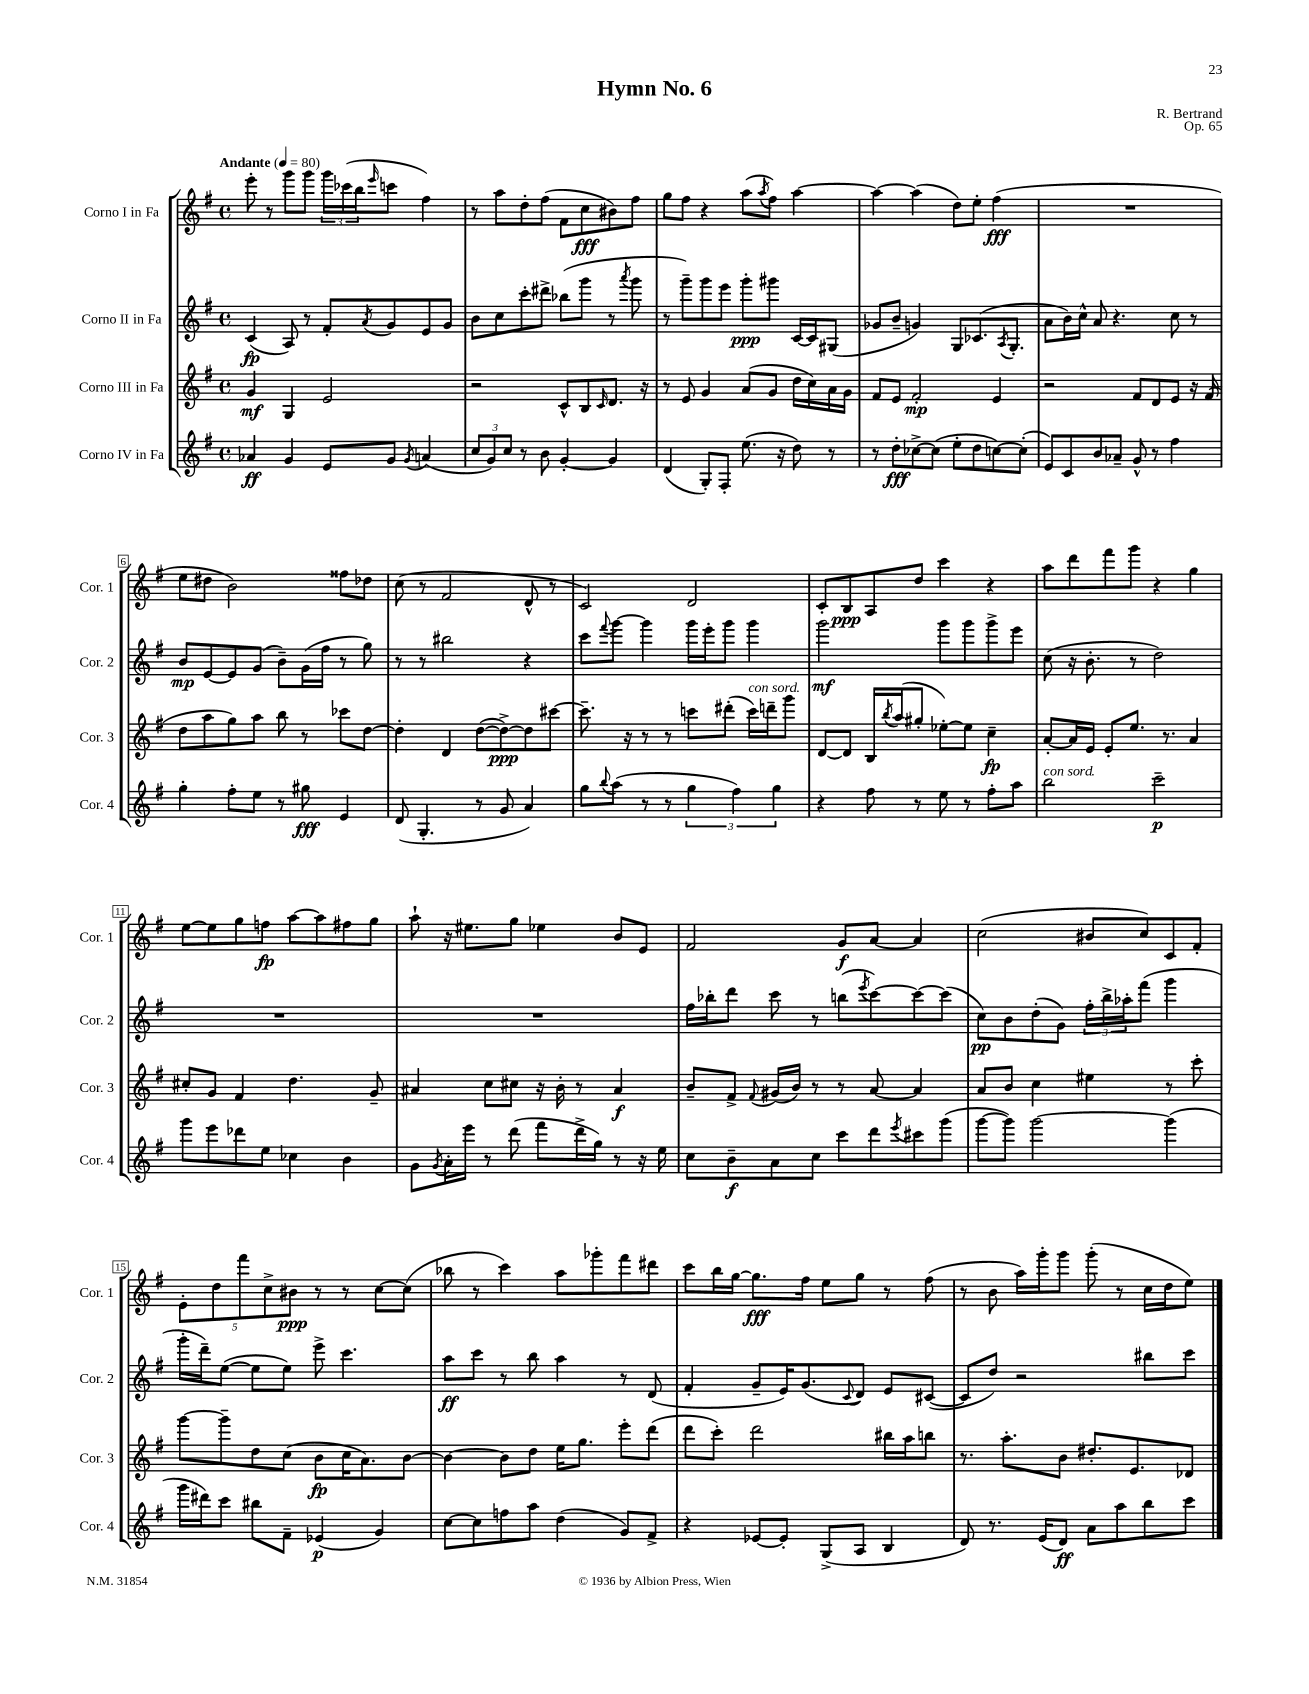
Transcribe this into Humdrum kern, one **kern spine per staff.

**kern	**kern	**kern	**kern
*staff4	*staff3	*staff2	*staff1
*clefG2	*clefG2	*clefG2	*clefG2
*k[f#]	*k[f#]	*k[f#]	*k[f#]
*M4/4	*M4/4	*M4/4	*M4/4
*met(c)	*met(c)	*met(c)	*met(c)
*MM80	*MM80	*MM80	*MM80
4a-/	4g/	(4c/	8eee'\
.	.	.	8r
4g/	4G/	8A/)	8ggg\L
.	.	8r	8ggg\J
8e/L	2e/	8f#'/L	24ggg\LL
.	.	.	(24ccc-\
.	.	.	24bb\J
.	.	8qa/	16qqeee/
8g/J	.	8g/	8ccc\J
8qg/	.	.	.
(4a/	.	8e/	4ff#\)
.	.	8g/J	.
=	=	=	=
12cc/L	2r	8b\L	8r
12g/)	.	.	.
.	.	8cc\	8aa\L
12cc/J	.	.	.
8r	.	8ccc'\	8dd'\
8b\	.	8ddd#^\J	(8ff#\J
[4g'/	8c^^/L	(8bb-\L	8f#\L
.	8B/	8ggg\J	8cc\
.	16qqc/	.	.
4g/]	8.d/J	8r	8b#\)
.	.	8qaaa/	.
.	.	8ggg\	8ff#\J
.	16r	.	.
=	=	=	=
(4d/	8r	8r	8gg\L
.	8e/	8ggg~\L)	8ff#\J
8G'/L)	4g/	8ggg\	4r
8F#'/J	.	8eee\J	.
(8.ee\	(8a/L	8ggg'\L	(8aa\L
.	.	.	8qaa/
.	8g/J	8ggg#\J	8ff#\J)
16r	.	.	.
8dd\)	16dd\LL	[16c/LL	[4aa\
.	16cc\)	16c/]J	.
8r	16a\	(8G#/J	.
.	16g\JJ	.	.
=	=	=	=
8r	8f#/L	8g-/L	4aa\_
8dd'\L	8e/J	8b~/J	.
[8cc-^\	2f#'/	4g/)	(4aa\]
(8cc-\]J	.	.	.
8ee'\L	.	8G/L	8dd\L)
8dd\	.	(8.c-/	8ee'\J
[8cc\)	4e/	.	(4ff#\
.	.	8qA/	.
.	.	8.G'/J	.
(8cc'\]J	.	.	.
=	=	=	=
8e/L)	2r	8a\L	1r
8c/	.	16b\L)	.
.	.	16cc^^\JJ	.
8b/	.	8a/	.
8a-~/J	.	4.r	.
8g^^/	8f#/L	.	.
8r	8d/	.	.
4ff#\	8e/J	8cc\	.
.	16r	8r	.
.	(16f#/	.	.
=	=	=	=
4gg'\	8dd\L	8b/L	8ee\L
.	8aa\	[8e/	8dd#\J
8ff#'\L	8gg\)	8e/]	2b\)
8ee\J	8aa\J	(8g/J	.
8r	8bb\	8b~\L)	.
8gg#\	8r	(16g\L	.
.	.	16ff#\JJ	.
4e/	8ccc-\L	8r	8ff##\L
.	[8dd\J	8gg\)	8dd-\J
=	=	=	=
(8d/	4dd'\]	8r	(8cc\
4.G'/	.	8r	8r
.	4d/	2bb#\	2f#/
8r	([8dd\L	.	.
8g/	8dd^\_)	.	.
4a/)	8dd\]	4r	8d^^/
.	[8ccc#\J	.	8r
=	=	=	=
8gg\L	8.ccc#~\]	8ccc\L	2c/)
8qqbb/	.	8qqfff#/	.
(8aa\J	.	[8ggg\J	.
.	16r	.	.
8r	8r	4ggg\]	.
8r	8r	.	.
6gg\	8ccc\L	16ggg\LL	2d/
.	.	16eee'\J	.
.	(8ddd#'\J	8ggg\J	.
6ff#\)	.	.	.
.	16ccc\LL)	4ggg\	.
.	16ddd~\J	.	.
6gg\	.	.	.
.	8ggg\J	.	.
=	=	=	=
4r	[8d/L	2ggg\	8c'/L
.	8d/]J	.	8B/
8ff#\	16B/LL	.	8A/
.	8qbb/	.	.
.	(16aa/J	.	.
8r	8gg#'/J	.	8dd/J
8ee\	[8ee-'\L)	8ggg\L	4ccc\
8r	8ee-\]J	8ggg\	.
8ff#'\L	4cc~\	8ggg^\	4r
8aa\J	.	8eee\J	.
=	=	=	=
2bb\	[8a'/L	(8cc\	8aa\L
.	16a/]L	16r	8ddd\
.	16e/JJ	8.b'\	.
.	8e'/L	.	8fff#\
.	8.ee/J	8r	8ggg\J
2ccc~\	.	2dd\)	4r
.	8.r	.	.
.	4a/	.	4gg\
=	=	=	=
8ggg\L	8cc#'/L	1r	[8ee\L
8eee\	8g/J	.	8ee\]
8ddd-\	4f#/	.	8gg\
8ee\J	.	.	8ff\J
4cc-\	4.dd\	.	[8aa\L
.	.	.	8aa\]
4b\	.	.	8ff#\
.	8g~/	.	8gg\J
=	=	=	=
8g\L	4a#/	1r	8aa`\
8qg/	.	.	.
16a'\L	.	.	16r
16eee\JJ	.	.	8.ee#\L
8r	8cc\L	.	.
(8ddd\	8cc#\J	.	8gg\J
8fff#\L	16r	.	4ee-\
.	16b'\	.	.
16ddd^\L	8r	.	.
16gg\JJ)	.	.	.
8r	4a#/	.	8b/L
16r	.	.	8e/J
16ee\	.	.	.
=	=	=	=
8cc\L	8b~/L	16ff#\LL	2f#/
.	.	16bb-'\J	.
8b~\	8f#^/J	8ddd\J	.
.	8qqf#/	.	.
8a\	(16g#/LL	8ccc\	.
.	16b/JJ)	.	.
8cc\J	8r	8r	.
8ccc\L	8r	(8bb\L	8g/L
.	.	8qeee/	.
8ddd\	[8a/	[8ccc\)	[8a/J
8qeee/	.	.	.
8ccc#\	4a/]	8ccc\_	4a/]
(8ggg\J	.	(8ccc\]J	.
=	=	=	=
[8ggg\L	8a/L	8cc\L)	(2cc\
8ggg\]J)	8b/J	8b\	.
[2ggg\	4cc\	(8dd'\	.
.	.	8g\J)	.
.	4ee#\	24ff#'\LL	8b#/L
.	.	24bb^\	.
.	.	24aa-'\J	.
.	.	(8fff#\J	8cc/)
(4ggg\]	8r	4ggg\	8c/
.	8ccc'\	.	8f#'/J
=	=	=	=
16ggg\LL	[8ggg\L	16ggg'\LL	10e'\L
16ddd#\J)	.	16ddd~\J)	.
.	.	.	10dd\
8ccc\J	8ggg~\]	([8ee\J	.
.	.	.	10fff#\
8bb#\L	8dd\	8ee\]L	.
.	.	.	10cc^\
8f#~\J	(8cc\J	8ee\J)	.
.	.	.	10b#\J
(4e-/	8b\L	8eee^\	8r
.	16cc\K	4.ccc\	8r
.	8.a\)	.	.
4g/)	.	.	[8cc\L
.	[8b\J	.	(8cc\]J
=	=	=	=
[8cc\L	4b\_	8aa\L	8bb-\
8cc\]	.	8ccc\J	8r
8ff\	8b\]L	8r	4ccc\)
8aa\J	8dd\J	8bb\	.
(4dd\	16ee\LK	4aa\	8aa\L
.	8.gg\J	.	.
.	.	.	8ggg-'\
8g/L)	8eee'\L	8r	8fff#\
8f#^/J	(8ddd\J	(8d/	8ddd#\J
=	=	=	=
4r	8ddd\L	4f#'/	8ccc\L
.	8ccc'\J)	.	16bb\L
.	.	.	[16gg\JJ
[8e-/L	2ddd\	8g~/L	8.gg\]L
8e-'/]J	.	16e/K)	.
.	.	(8.g/	16ff#\Jk
(8G^/L	.	.	8ee\L
.	.	8qqc/	.
8A/J	.	8d/J)	8gg\J
4B/	16bb#\LL	8e/L	8r
.	16aa\J	.	.
.	8bb\J	([8c#/J	(8ff#\
=	=	=	=
8d/)	8.r	8c#/]L	8r
8.r	.	8dd/J)	8b\
.	8.aa'\L	.	.
.	.	2r	16aa\LL)
(16e/LK	.	.	16ggg'\J
8d/J)	8b\J	.	8ggg\J
8a\L	8.dd#'/L	.	(8ggg'\
8aa\	.	.	8r
.	8.e/	.	.
8bb\	.	8bb#\L	16cc\LL
.	.	.	16dd\J
8ccc\J	8d-/J	8ccc\J	8ee\J)
==	==	==	==
*-	*-	*-	*-
